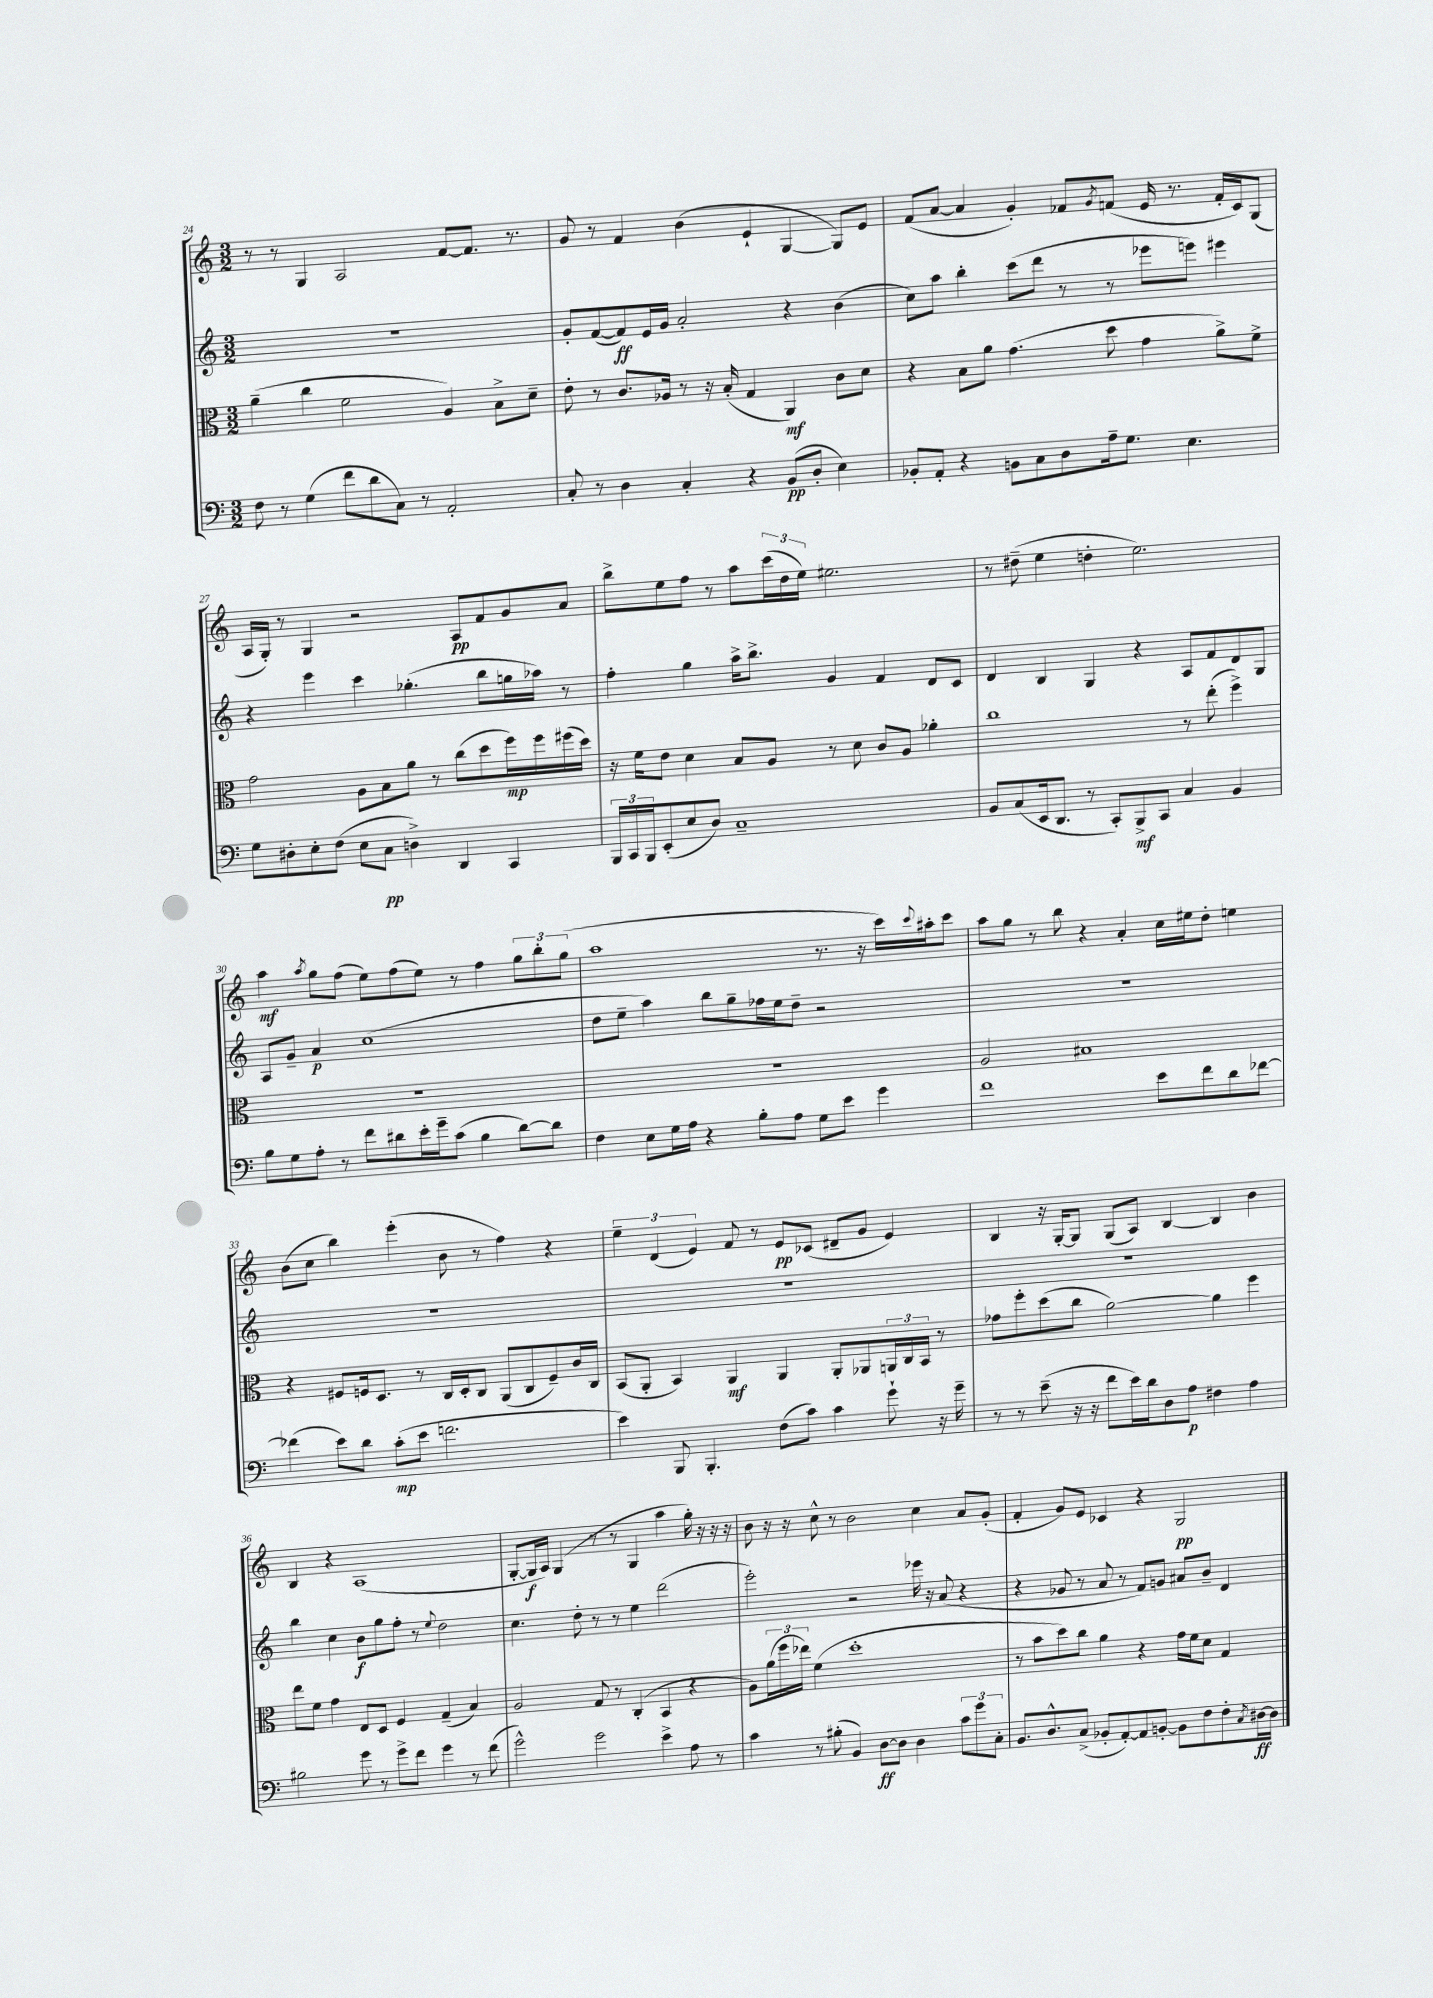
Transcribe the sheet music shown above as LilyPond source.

<<
\new StaffGroup <<
\new Staff = "s0" {
    \clef treble \key c \major \numericTimeSignature \time 3/2
    r8 r8 g4 a2 f'8~ f'8. r8. |
    g'8 r8 f'4 b'4( e'4-! g4~ g8) e'8 |
    f'8( a'8~ a'4 g'4-.) fes'8 \acciaccatura { g'8 } f'8( e'16 r8. f'16-. c'16) g8( |
    a16 g16-.) r8 g4 r2 a8\pp f'8 g'8 a'8 |
    b''8-> e''8 f''8 r8 a''8 \tuplet 3/2 { c'''16( d''16 e''16) } eis''2. |
    r8 dis''8--( e''4 d''4-. e''2.) |
    a''4\mf \acciaccatura { a''8 } g''8 f''8( e''8) f''8( e''8) r8 f''4 \tuplet 3/2 { g''8 b''8-. g''8( } |
    a''1 r8. r16 c'''16) \appoggiatura { c'''8 } ais''16-. c'''8 |
    a''8 g''8 r8 b''8 r4 a'4-. c''16 eis''16 d''8-. e''4 |
    b'8( c''8 b''4) e'''4-.( b'8 r8 f''4) r4 |
    \tuplet 3/2 { e''4-- d'4( e'4) } f'8 r8 e'8\pp ces'8( dis'8-- g'8 e'4) |
    b4 r16 g16~-. g8 g8( a8) b4~ b4 b'4 |
    b4 r4 a1( |
    g8~-. g16\f a16) g4( r8 r8 g4 a''4 g''16-.) r16 r16 r16 |
    b'8 r16 r16 c''8-^ r8 b'2 c''4 a'8 g'8-.( |
    f'4-. g'8) e'8 ces'4 r4 g2\pp \bar "|." |
}
\new Staff = "s1" {
    \clef treble \key c \major \numericTimeSignature \time 3/2
    R1. |
    g'8-. f'8~( f'8\ff) e'16 g'16 a'2-. r4 b'4( |
    c''8) a''8 b''4-. c'''8( d'''8 r8 r8 ees'''8 e'''8) eis'''4 |
    r4 e'''4 c'''4 ges''4.-.( b''8 g''16 aes''16) r8 |
    f''4-. g''4 a''16-> b''8.-> g'4 f'4 d'8 c'8 |
    d'4 b4 g4 r4 a8 f'8 d'8 g8 |
    a8 g'8-- a'4\p c''1( |
    d''8 e''8-- a''4) b''8 g''8-- fes''16 e''16 d''8-- r2 |
    R1. |
    R1. |
    R1. |
    R1. |
    b''4 c''4 b'8\f g''8 f''8-. r8 \appoggiatura { e''8 } d''2 |
    c''4. d''8-. r8 r8 e''4 d'''2( |
    e'''2-.) r2 ees'''16 r16 a'8( r4 |
    r4 ges'8 r8 a'8 r8 f'8) g'8 ais'8 b'8-- d'4 \bar "|." |
}
\new Staff = "s2" {
    \clef alto \key c \major \numericTimeSignature \time 3/2
    a'4--( c''4 f'2 a4) b8-> d'8-- |
    e'8-. r8 c'8. aes16 r8 r16 b16-.( g4 a,4\mf) c'8 d'8 |
    r4 b8 a'8 g'4.( d''8 g'4 a'8->) f'8-> |
    g'2 a8 b8 a'8 r8 c''8( d''8 f''16\mp) f''16 fis''16( d''16) |
    r16 f'16 e'8 d'4 b8 a8 r8 d'8 c'8 a8 aes'4-. |
    c''1 r8 e''8-.( f''4->) |
    R1. |
    R1. |
    a2 bis1 |
    r4 fis8 f16 d8. r8 c16 d16-. c8 a,8( c8 f8--) c'16 c16 |
    b,8( a,8-. b,4) a,4\mf a,4 a,8-. aes,8 \tuplet 3/2 { a,16 c16 b,16 } r8 |
    ges'8 f''8-. d''8( c''8 a'2~) a'4 f''4 |
    e''8 f'8 g'4 e8 d8 f4 g4--( b4) |
    a2 g8 r8 c4-.( b,4 r4 |
    a8) \tuplet 3/2 { a'16( f''16 ees''16) } f'4( d''1-. |
    r8 b'8 d''8) c''8 a'4 r4 g'16 f'16 d'8 g4 \bar "|." |
}
\new Staff = "s3" {
    \clef bass \key c \major \numericTimeSignature \time 3/2
    f8 r8 g4( f'8 d'8 c8) r8 a,2-. |
    c8-. r8 d4 c4-. r4 b,8\pp( d8-. e4) |
    bes,8-. a,8-. r4 b,8 c8 d8 a16-- g8. e4. |
    g8 dis8-. e8-. f8( e8 c8\pp d4->) d,4 c,4 |
    \tuplet 3/2 { b,,16 c,16 b,,16 } e,8-.( e8 d8) c1-- |
    b,8 c8( e,16 d,8. r8 c,8-.) b,,8->\mf c,8 c4 b,4 |
    b8 g8 a8-. r8 f'8 dis'8 e'16-. g'16-- c'8( b4 dis'8~) dis'8 |
    f4 e8 g16 a16 r4 b8-. a8 g8 e'8 g'4 |
    f'1 e'8 f'8 d'8 fes'8~ |
    fes'4( e'8) d'8 c'8-.\mp( e'8 f'2. |
    e'4) b,,8 b,,4.-. f8( c'8) c'4 g'8-! r16 g'16-- |
    r8 r8 e'8--( r16 r16 f'8 e'16) d'16 d8 a8\p fis4 a4 |
    bis2 g'8 r8 g'8-> f'8 g'4 r8 f'8( |
    g'2-^) g'2 e'4-> a8 r8 |
    c'4 r8 bis8-.( b,4) d8~\ff d8 d4 \tuplet 3/2 { c'8 g'8 c8-. } |
    b,8. d8.-^ c8->( bes,8-. a,8~-.) a,8 b,8~-. b,8 f8 f8-. \acciaccatura { c8 } dis16~\ff dis16 \bar "|." |
}
>>
>>
\layout { \context { \Score currentBarNumber = #24 } }
